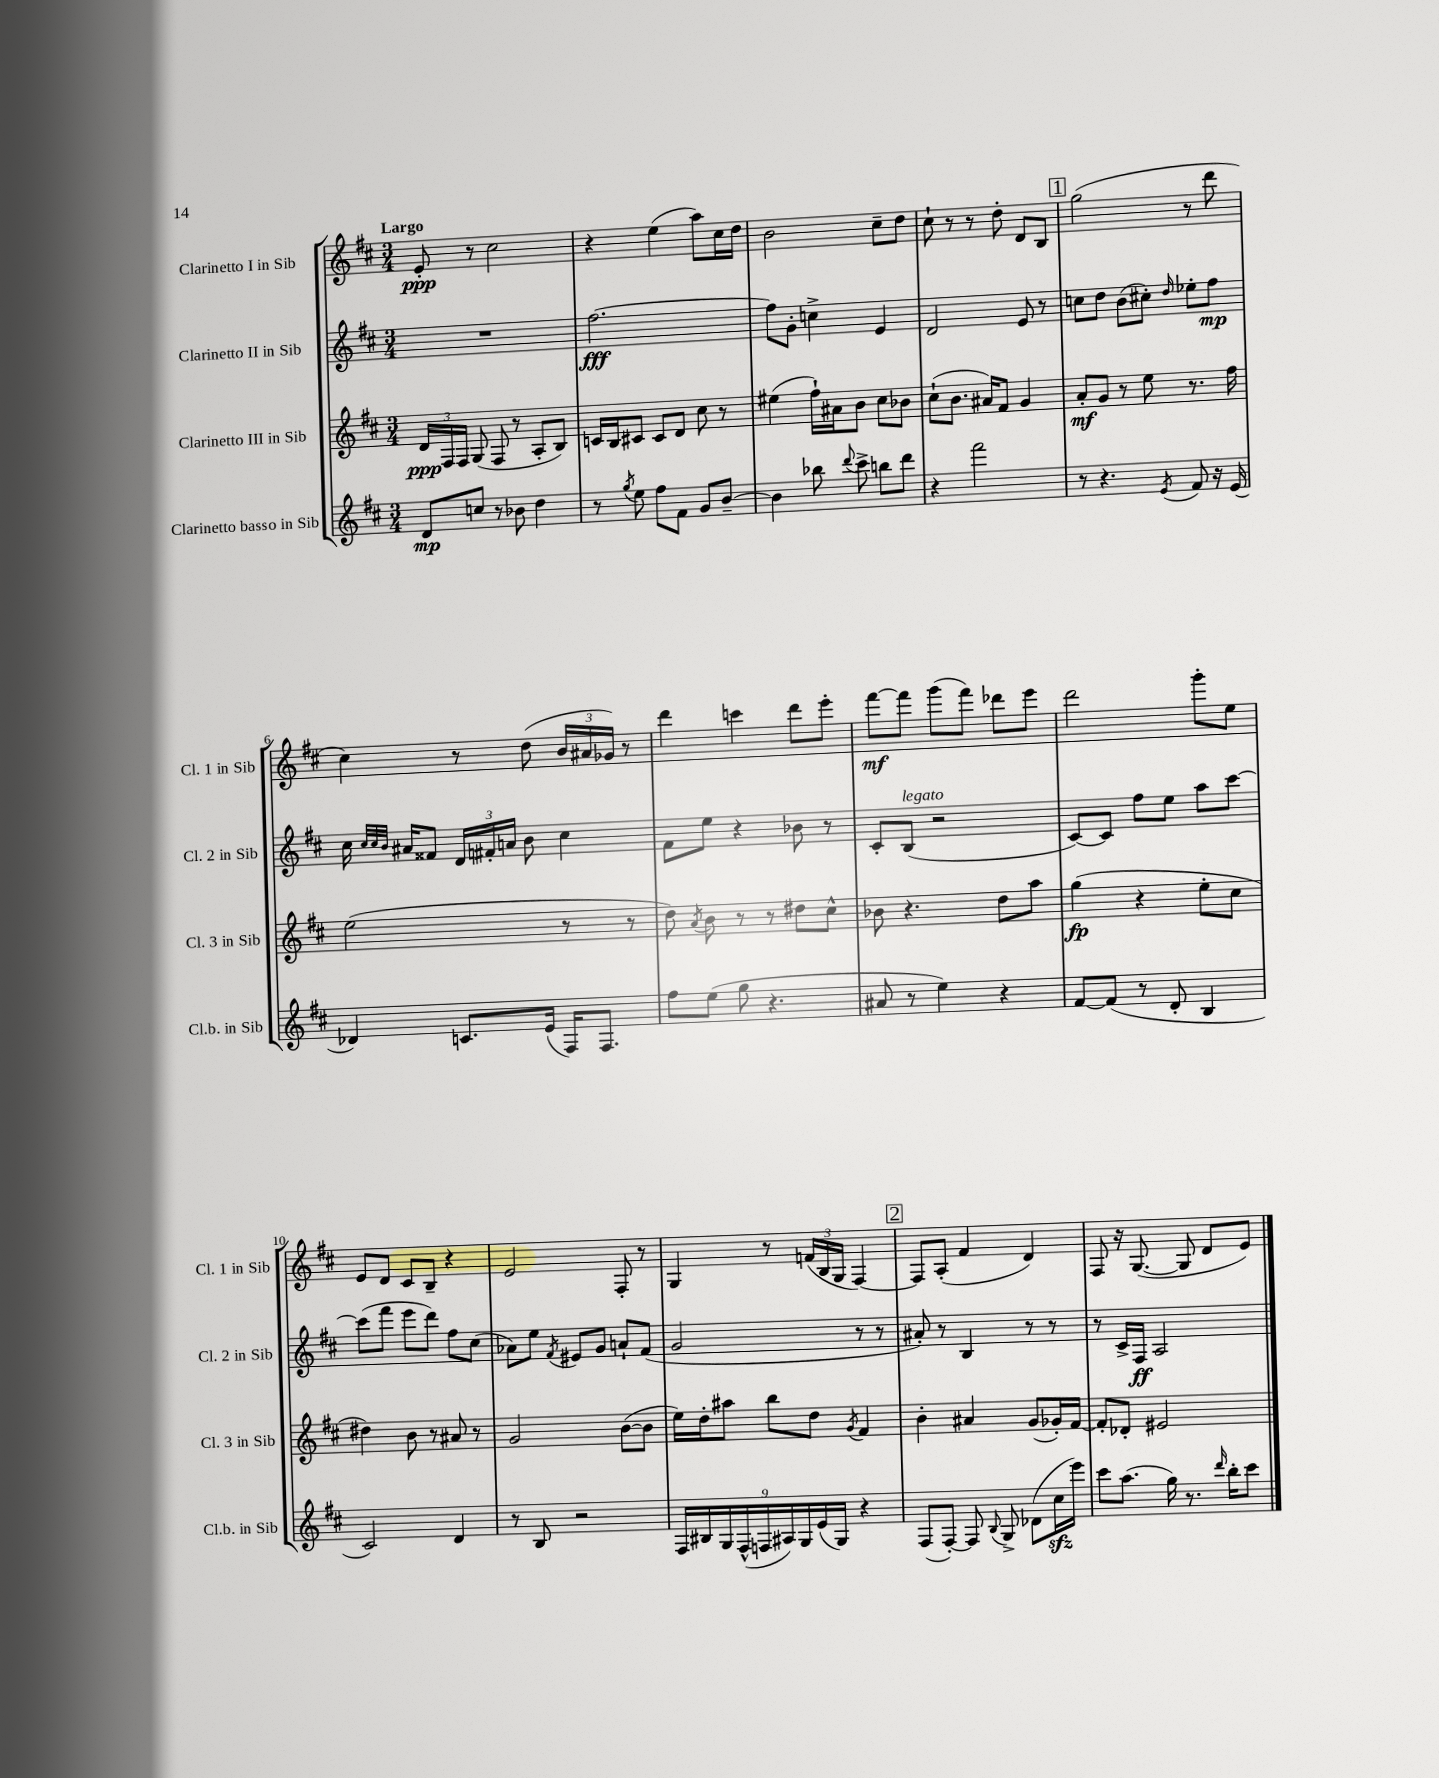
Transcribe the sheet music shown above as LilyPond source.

<<
\new StaffGroup <<
\new Staff = "s0" \with { instrumentName = "Clarinetto I in Sib" shortInstrumentName = "Cl. 1 in Sib" } {
    \clef treble \key d \major \numericTimeSignature \time 3/4 \tempo "Largo"
    \autoBeamOff e'8-.\ppp r8 cis''2 |
    r4 e''4( a''8[) cis''16 d''16] |
    b'2 cis''8[-- d''8] |
    cis''8-! r8 r8 d''8-. d'8[ b8] |
    \mark \markup { \box "1" } g''2( r8 d'''8 |
    cis''4) r8 d''8( \tuplet 3/2 { b'16[ ais'16 ges'16]) } r8 |
    d'''4 c'''4 d'''8[ e'''8]-. |
    fis'''8[~\mf fis'''8] g'''8[( fis'''8]) des'''8[ e'''8] |
    d'''2 g'''8[-. e''8] |
    e'8[ d'8] cis'8[ b8]-- r4 |
    e'2 fis8-. r8 |
    g4 r8 \tuplet 3/2 { f'16[( b16 g16] } fis4~) |
    \mark \markup { \box "2" } fis8[ a8]-.( fis'4 d'4) |
    fis8 r16 g8.~( g8 d'8[ e'8]) \bar "|." |
}
\new Staff = "s1" \with { instrumentName = "Clarinetto II in Sib" shortInstrumentName = "Cl. 2 in Sib" } {
    \clef treble \key d \major \numericTimeSignature \time 3/4
    \autoBeamOff R2. |
    fis''2.~\fff |
    fis''8[ g'8]-. c''4-> e'4 |
    d'2 e'8 r8 |
    \mark \markup { \box "1" } c''8[ d''8] b'8[( cis''8]-.) \grace { d''16 } ees''8[-. fis''8]\mp |
    cis''16 \grace { cis''32[ cis''32 b'32] } ais'16[ fisis'8] \tuplet 3/2 { d'16[ fis'16-. a'16] } b'8 cis''4 |
    fis'8[ e''8] r4 bes'8 r8 |
    cis'8[-. b8]^\markup { \italic "legato" }( r2 |
    cis'8[~) cis'8] fis''8[ e''8] a''8[ cis'''8]~ |
    cis'''8[( fis'''8] e'''8[ d'''8]) fis''8[ cis''8]( |
    aes'8[) e''8] \acciaccatura { fis'8 } eis'8[ g'8] a'8[-! fis'8]( |
    g'2 r8 r8 |
    \mark \markup { \box "2" } ais'8-.) r8 b4 r8 r8 |
    r8 cis'16[-> fis16]\ff a2 \bar "|." |
}
\new Staff = "s2" \with { instrumentName = "Clarinetto III in Sib" shortInstrumentName = "Cl. 3 in Sib" } {
    \clef treble \key d \major \numericTimeSignature \time 3/4
    \autoBeamOff \tuplet 3/2 { d'16[\ppp fis16 fis16] } g8( fis8 r8 a8[-. b8]) |
    c'16[ b16 cis'8] cis'8[ d'8] cis''8 r8 |
    eis''4( fis''16[-!) ais'16 b'8] cis''8[ bes'8] |
    cis''8[-!( b'8.] ais'16[) fis'8] g'4 |
    \mark \markup { \box "1" } a'8[-.\mf g'8] r8 e''8 r8. fis''16 |
    e''2( r8 r8 |
    d''8) \acciaccatura { a'8 } b'8 r8 r8 dis''8[ cis''8]-^ |
    bes'8 r4. d''8[ a''8] |
    g''4\fp( r4 e''8[-. cis''8] |
    dis''4) b'8 r8 ais'8 r8 |
    g'2 b'8[~( b'8] |
    e''16[) d''16-. ais''8] b''8[ d''8] \acciaccatura { g'8 } fis'4 |
    \mark \markup { \box "2" } b'4-. ais'4 g'8[( ges'16-.) fis'16]~ |
    fis'8[-. des'8]-. eis'2 \bar "|." |
}
\new Staff = "s3" \with { instrumentName = "Clarinetto basso in Sib" shortInstrumentName = "Cl.b. in Sib" } {
    \clef treble \key d \major \numericTimeSignature \time 3/4
    \autoBeamOff d'8[\mp c''8] r8 bes'8 d''4 |
    r8 \acciaccatura { g''8 } e''8 fis''8[ fis'8] g'8[ b'8]~-- |
    b'4 bes''8 \appoggiatura { d'''8 } cis'''8-> b''8[ d'''8] |
    r4 fis'''2 |
    \mark \markup { \box "1" } r8 r4. \acciaccatura { e'8 } fis'8 r16 e'16( |
    des'4) c'8.[ e'16]( fis16[) fis8.] |
    fis''8[ e''8]( g''8 r4. |
    ais'8 r8 e''4) r4 |
    fis'8[~ fis'8]( r8 d'8-. b4 |
    cis'2) d'4 |
    r8 b8 r2 |
    \tuplet 9/8 { fis16[ bis16 g16 fis16-^( f16 ais16) g16 e'16( g16]) } r4 |
    \mark \markup { \box "2" } fis8[( fis8]~-.) fis8 \appoggiatura { b8 } g8-> des'8[( cis''16\sfz e'''16]) |
    cis'''8[ a''8.]( g''16) r8. \grace { d'''16 } b''16[-. cis'''8] \bar "|." |
}
>>
>>
